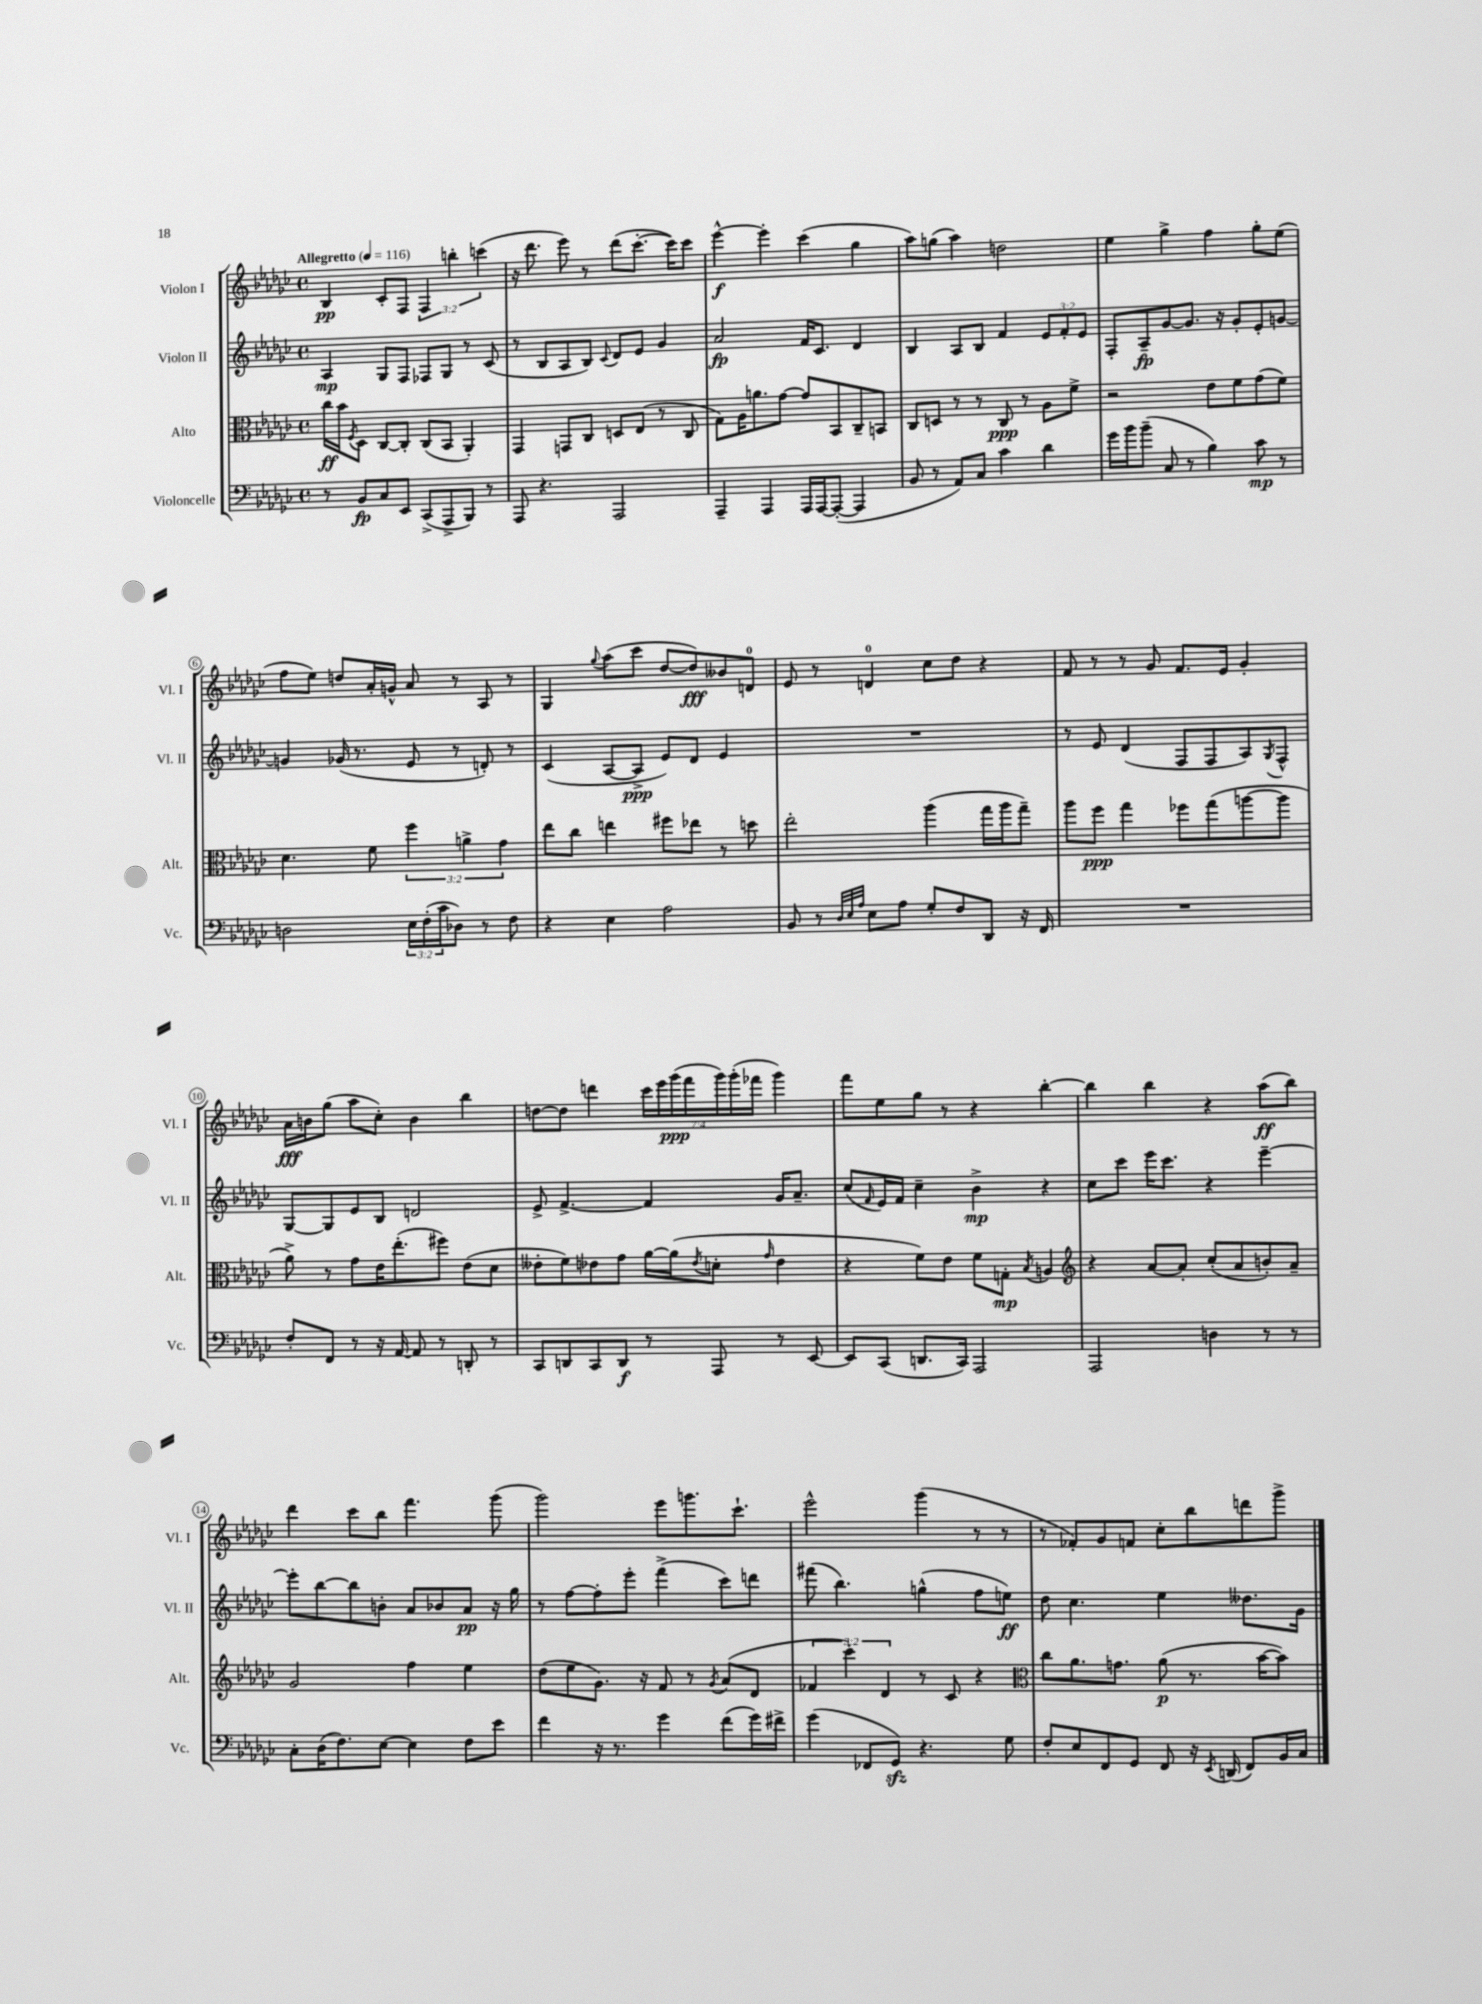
<<
\new StaffGroup <<
\new Staff = "s0" \with { instrumentName = "Violon I" shortInstrumentName = "Vl. I" } {
    \clef treble \key ges \major \defaultTimeSignature \time 4/4 \override Staff.TupletNumber.text = #tuplet-number::calc-fraction-text \tempo "Allegretto" 4 = 116
    bes4\pp ces'8-. f8 \tuplet 3/2 { f4 b''4-. c'''4( } |
    r16 des'''8. ees'''8) r8 des'''8( ces'''8.~-. ces'''16) ces'''8 |
    ees'''4~-^\f ees'''4-. ces'''4( ges''4 |
    aes''8) g''8( aes''4) d''2 |
    ees''4 ges''4-> f''4 ges''8-. ees''8( |
    f''8 ees''8) d''8 aes'16-. g'16-^ aes'8 r8 aes8 r8 |
    ges4 \appoggiatura { ges''8 } aes''8( ces'''8 des''8~ des''8\fff) beses'8 d'8-0 |
    ees'8 r8 d'4-0 ces''8 des''8 r4 |
    f'8 r8 r8 ges'8 f'8. ees'16 ges'4-. |
    aes'16\fff b'16 ges''8( aes''8 ces''8-.) b'4 bes''4 |
    d''8~ d''8 d'''4 \tuplet 7/4 { ces'''16 ees'''16 ges'''16\ppp( f'''16 ges'''16) ges'''16-.( fes'''16 } ges'''4) |
    f'''8 ees''8 ges''8 r8 r4 bes''4~-. |
    bes''4 bes''4 r4 aes''8\ff( bes''8) |
    des'''4 ces'''8 bes''8 f'''4. ges'''8( |
    ges'''2) ees'''8 g'''8. ces'''8.-! |
    ees'''2-^ ges'''4( r8 r8 |
    r8 fes'8-.) ges'8 f'8 ces''8-. bes''8 d'''8 ges'''8-> \bar "|." |
}
\new Staff = "s1" \with { instrumentName = "Violon II" shortInstrumentName = "Vl. II" } {
    \clef treble \key ges \major \defaultTimeSignature \time 4/4 \override Staff.TupletNumber.text = #tuplet-number::calc-fraction-text
    aes4\mp ges8 f8 fes8 ges8 r8 ces'8( |
    r8 bes8 aes8 bes8) \appoggiatura { ces'8 } des'8 ees'8 ges'4 |
    aes'2\fp f'16 ces'8. des'4 |
    bes4 aes8 bes8 f'4 \tuplet 3/2 { ees'8 f'8-. ees'8 } |
    f8-. aes8--\fp ges'8~ ges'8. r16 ges'8-. ees'8-. g'8~ |
    g'4 ges'16( r8. ees'8 r8 d'8-.) r8 |
    ces'4( aes8~ aes8->\ppp ees'8) des'8 ees'4 |
    R1 |
    r8 ees'8 des'4( f8 f8 aes8) \acciaccatura { ges8 } f8-^ |
    ges8~ ges8 ees'8 bes8 d'2 |
    ees'8-> f'4.~-> f'4 ges'16 aes'8.-- |
    ces''8( \grace { f'16 } ees'16) f'16 ces''4-- bes'4->\mp r4 |
    ces''8 ces'''8 ees'''16 ces'''8. r4 ees'''4~-- |
    ees'''8-. bes''8~ bes''8 b'8-. aes'8 bes'8 aes'8\pp r16 ges''16 |
    r8 f''8~ f''8-. ees'''8-. f'''4->( ces'''8) d'''8 |
    fis'''8( bes''4.) g''4-^( f''8 e''8\ff) |
    des''8 ces''4. ees''4 deses''8. ges'16 \bar "|." |
}
\new Staff = "s2" \with { instrumentName = "Alto" shortInstrumentName = "Alt." } {
    \clef alto \key ges \major \defaultTimeSignature \time 4/4 \override Staff.TupletNumber.text = #tuplet-number::calc-fraction-text
    ces''16\ff bes'16 \acciaccatura { f8 } des8 ces8~ ces8-. ces8( bes,8 aes,4-.) |
    ges,4 g,8 ces8 d8 ees8( r8 ces8 |
    ges8) aes16 a'8. ges'8~ ges'8 bes,8 ces8-- b,8 |
    ces8 d8 r8 r8 ces8\ppp r8 aes8 f'8-> |
    r2 ees'8 f'8 ges'8( f'8) |
    des'4. f'8 \tuplet 3/2 { f''4 a'4-> ges'4 } |
    ees''8 ces''8 e''4 fis''8 ees''8 r8 d''8 |
    ees''2-. aes''4( ges''16 aes''16 ges''8--) |
    aes''8 f''8\ppp ges''4 fes''8 ges''8( a''8~ a''8 |
    aes'8->) r8 ges'8 ees'16 ees''8.-.( fis''8) ees'8( des'8 |
    eeses'8-. f'8) ees'8 ges'8 aes'16~ aes'16( \acciaccatura { ees'8 } d'8-. \grace { ges'16 } ees'4 |
    r4 f'8) ees'8 f'8 g8-.\mp \acciaccatura { bes8 } a4 |
    \clef treble r4 aes'8~ aes'8-. ces''8-.( aes'8 b'8-.) aes'8-- |
    ges'2 f''4 ees''4 |
    des''8( ees''8 ges'8.) r16 f'8 r8 \acciaccatura { ges'8 } aes'8( des'8 |
    \tuplet 3/2 { fes'4 ces'''4-.) des'4 } r8 ces'8 r4 |
    \clef alto ces''8 aes'8. g'8. aes'8\p( r8. bes'16~ bes'8) \bar "|." |
}
\new Staff = "s3" \with { instrumentName = "Violoncelle" shortInstrumentName = "Vc." } {
    \clef bass \key ges \major \defaultTimeSignature \time 4/4 \override Staff.TupletNumber.text = #tuplet-number::calc-fraction-text
    r8 bes,8\fp ces8 ees,8 ces,8->( aes,,8-> bes,,8) r8 |
    aes,,8 r4. aes,,2 |
    aes,,4-- aes,,4 aes,,16 aes,,16~ aes,,8~-.( aes,,4 |
    bes,8 r8 aes,8) ces8 ces'4 des'4 |
    ges'16 bes'16 bes'8--( ces8 r8 bes4) ces'8\mp r8 |
    d2 \tuplet 3/2 { ees16 f16-.( ces'16 } des8) r8 f8 |
    r4 ees4 aes2 |
    bes,8 r8 \grace { des32 ees32 aes32 } ees8 aes8 ges8-. f8 des,8 r16 f,16 |
    R1 |
    f8-. f,8 r8 r16 aes,16~ aes,8 r8 d,8-. r8 |
    ces,8 d,8 ces,8 d,8\f r8 aes,,8 r8 ees,8~ |
    ees,8 ces,8( d,8. ces,16) aes,,2 |
    aes,,2 d4 r8 r8 |
    ces8-. des16( f8.) ees8~ ees4 f8 ees'8 |
    f'4 r16 r8. ges'4 f'8( ges'16) fis'16-> |
    ges'4( fes,8 ges,8\sfz) r4. ges8 |
    f8-. ees8 f,8 ges,8 f,8 r16 \acciaccatura { ees,8 } d,16( f,8) bes,16 ces16 \bar "|." |
}
>>
>>
\layout { \context { \Score \override BarNumber.stencil = #(make-stencil-circler 0.1 0.3 ly:text-interface::print) } }
